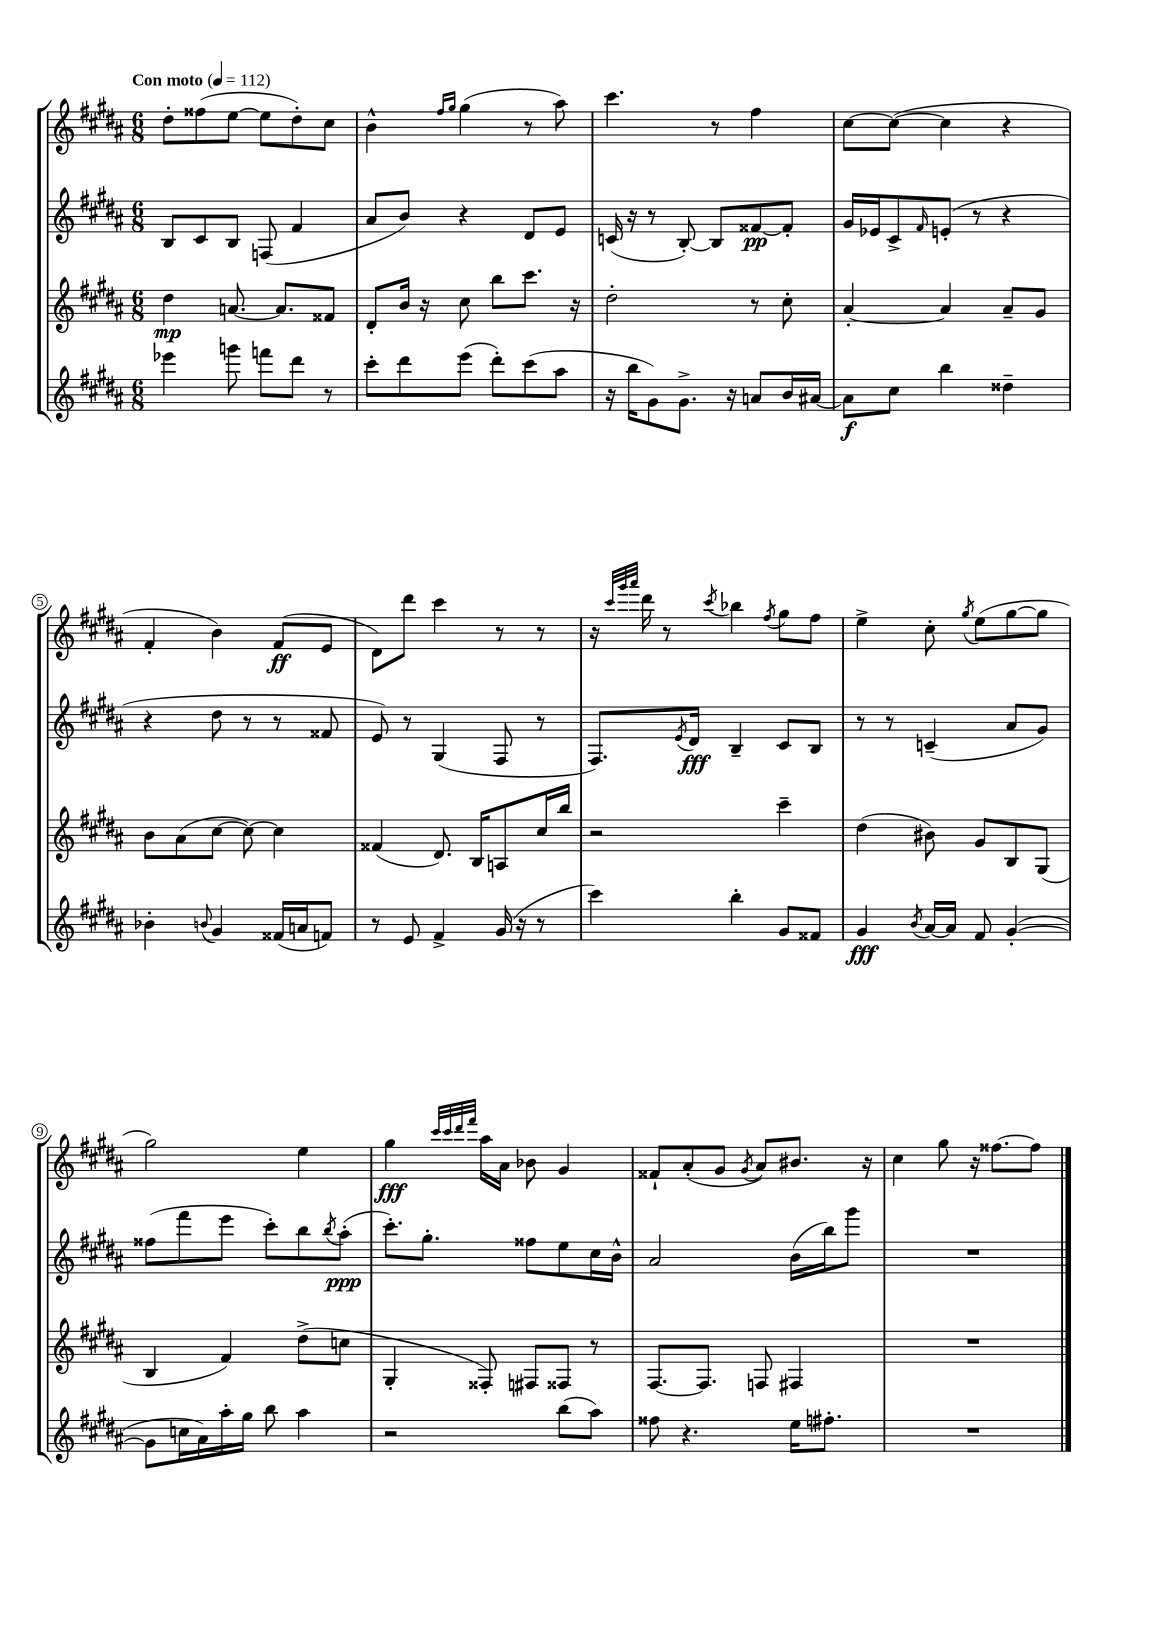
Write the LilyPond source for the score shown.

<<
\new StaffGroup <<
\new Staff = "s0" {
    \clef treble \key b \major \numericTimeSignature \time 6/8 \tempo "Con moto" 4 = 112
    dis''8-. fisis''8( e''8~ e''8 dis''8-.) cis''8 |
    b'4-^ \grace { fis''16 gis''16 } gis''4( r8 ais''8) |
    cis'''4. r8 fis''4 |
    cis''8~ cis''8~( cis''4 r4 |
    fis'4-. b'4) fis'8\ff( e'8 |
    dis'8) dis'''8 cis'''4 r8 r8 |
    r16 \grace { cis'''32 gis'''32 ais'''32 } dis'''16 r8 \acciaccatura { cis'''8 } bes''4 \acciaccatura { fis''8 } gis''8 fis''8 |
    e''4-> cis''8-. \acciaccatura { gis''8 } e''8( gis''8~ gis''8 |
    gis''2) e''4 |
    gis''4\fff \grace { cis'''32 cis'''32 dis'''32 fis'''32 } ais''16 ais'16 bes'8 gis'4 |
    fisis'8-! ais'8-.( gis'8 \acciaccatura { gis'8 } ais'8) bis'8. r16 |
    cis''4 gis''8 r16 fisis''8.~ fisis''8 \bar "|." |
}
\new Staff = "s1" {
    \clef treble \key b \major \numericTimeSignature \time 6/8
    b8 cis'8 b8 f8( fis'4 |
    ais'8 b'8) r4 dis'8 e'8 |
    c'16( r16 r8 b8~-.) b8 fisis'8~\pp fisis'8-. |
    gis'16 ees'16 cis'8-> \grace { fis'16 } e'8-.( r8 r4 |
    r4 dis''8 r8 r8 fisis'8 |
    e'8) r8 gis4( fis8 r8 |
    fis8.) \acciaccatura { e'8 } dis'16\fff b4-- cis'8 b8 |
    r8 r8 c'4--( ais'8 gis'8) |
    fisis''8( fis'''8 e'''8 cis'''8-.) b''8 \acciaccatura { b''8 } ais''8-.\ppp( |
    cis'''8.-.) gis''8.-. fisis''8 e''8 cis''16 b'16-^ |
    ais'2 b'16( b''16) gis'''8 |
    R2. \bar "|." |
}
\new Staff = "s2" {
    \clef treble \key b \major \numericTimeSignature \time 6/8
    dis''4\mp a'8.~ a'8. fisis'8 |
    dis'8-. b'16 r16 cis''8 b''8 cis'''8. r16 |
    dis''2-. r8 cis''8-. |
    ais'4~-. ais'4 ais'8-- gis'8 |
    b'8 ais'8( cis''8~ cis''8~) cis''4 |
    fisis'4( dis'8.) b16 a8 cis''16 b''16 |
    r2 cis'''4-- |
    dis''4( bis'8) gis'8 b8 gis8( |
    b4 fis'4) dis''8->( c''8 |
    gis4-. fisis8-.) fis8 fisis8 r8 |
    fis8.~ fis8. f8 fis4 |
    R2. \bar "|." |
}
\new Staff = "s3" {
    \clef treble \key b \major \numericTimeSignature \time 6/8
    ees'''4 g'''8 f'''8 dis'''8 r8 |
    cis'''8-. dis'''8 e'''8( dis'''8-.) cis'''8( ais''8 |
    r16 b''16 gis'8) gis'8.-> r16 a'8 b'16 ais'16~ |
    ais'8\f cis''8 b''4 disis''4-- |
    bes'4-. \appoggiatura { b'8 } gis'4 fisis'16( a'16 f'8) |
    r8 e'8 fis'4-> gis'16( r16 r8 |
    cis'''4) b''4-. gis'8 fisis'8 |
    gis'4\fff \acciaccatura { b'8 } ais'16~ ais'16 fis'8 gis'4~-.( |
    gis'8 c''16 ais'16) ais''16-. gis''16 b''8 ais''4 |
    r2 b''8( ais''8) |
    fisis''8 r4. e''16 fis''8.-. |
    R2. \bar "|." |
}
>>
>>
\layout { \context { \Score \override BarNumber.stencil = #(make-stencil-circler 0.1 0.3 ly:text-interface::print) } }
